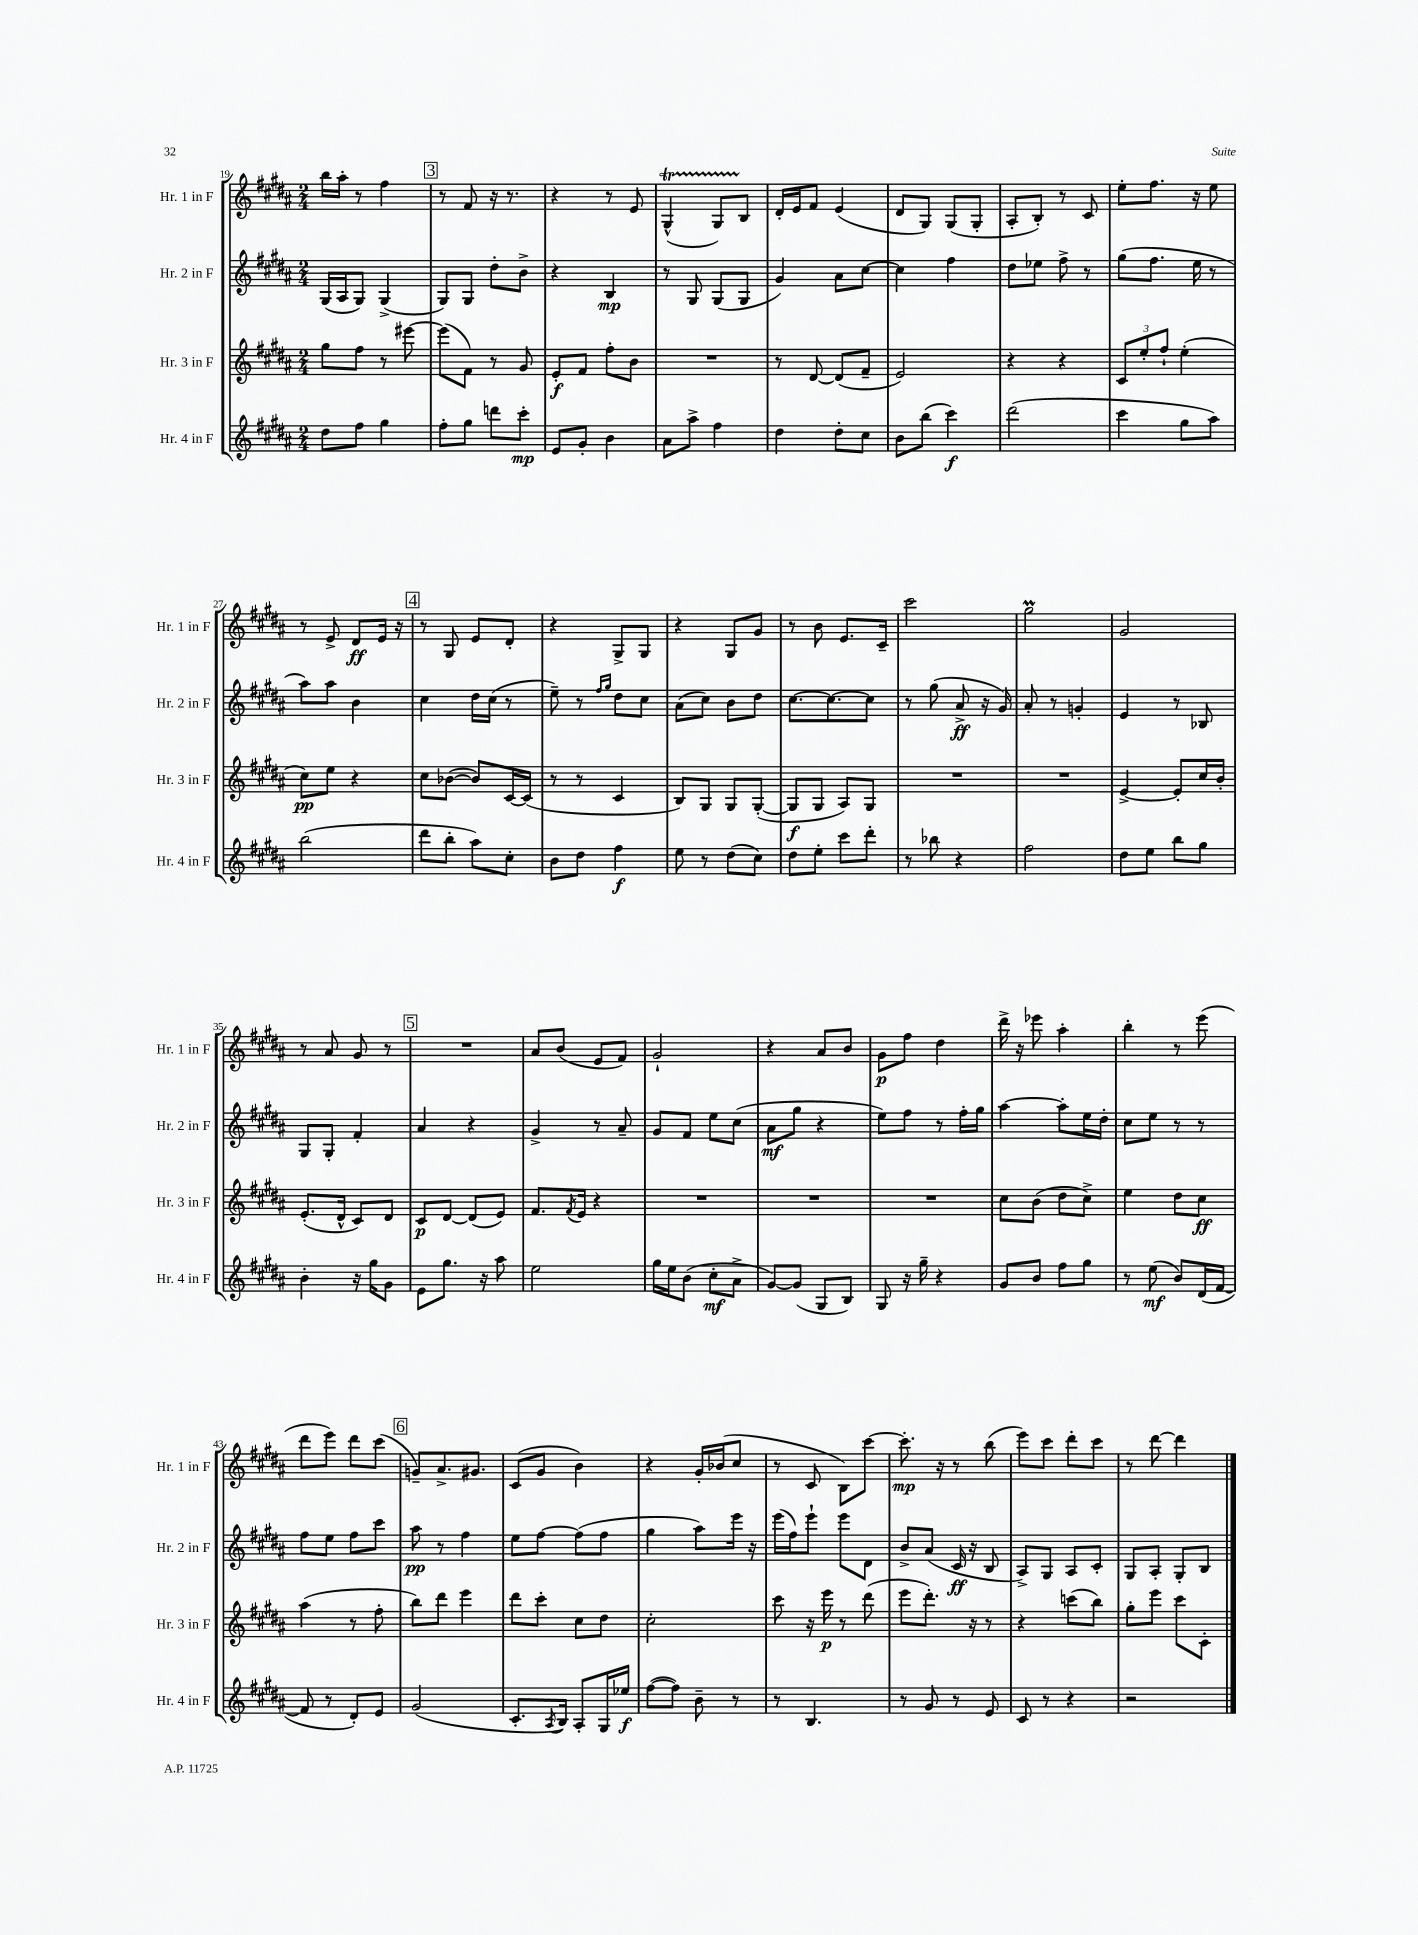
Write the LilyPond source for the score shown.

<<
\new StaffGroup <<
\new Staff = "s0" \with { instrumentName = "Hr. 1 in F" shortInstrumentName = "Hr. 1 in F" } {
    \clef treble \key b \major \numericTimeSignature \time 2/4
    b''16 ais''16-. r8 fis''4 |
    \mark \markup { \box "3" } r8 fis'8 r16 r8. |
    r4 r8 e'8 |
    gis4-^\startTrillSpan( gis8) b8\stopTrillSpan |
    dis'16-. e'16 fis'8 e'4( |
    dis'8 gis8) gis8( gis8-. |
    ais8-. b8-.) r8 cis'8 |
    e''8-. fis''8. r16 e''8 |
    r8 e'8-> dis'8\ff e'16 r16 |
    \mark \markup { \box "4" } r8 gis8 e'8 dis'8-. |
    r4 gis8-> gis8 |
    r4 gis8 gis'8 |
    r8 b'8 e'8. cis'16-- |
    cis'''2 |
    gis''2\prall |
    gis'2 |
    r8 ais'8 gis'8 r8 |
    \mark \markup { \box "5" } R2 |
    ais'8 b'8( e'8 fis'8) |
    gis'2-! |
    r4 ais'8 b'8 |
    gis'8\p fis''8 dis''4 |
    dis'''16-> r16 ees'''8 ais''4-. |
    b''4-. r8 e'''8( |
    dis'''8 e'''8) dis'''8 cis'''8( |
    \mark \markup { \box "6" } g'8--) ais'8.-> gis'8. |
    cis'8( gis'8 b'4) |
    r4 gis'16-. bes'16( cis''8 |
    r8 cis'8 b8) cis'''8~ |
    cis'''8.-.\mp r16 r8 b''8( |
    e'''8) cis'''8 dis'''8-. cis'''8 |
    r8 dis'''8~ dis'''4 \bar "|." |
}
\new Staff = "s1" \with { instrumentName = "Hr. 2 in F" shortInstrumentName = "Hr. 2 in F" } {
    \clef treble \key b \major \numericTimeSignature \time 2/4
    gis16( ais16 gis8) gis4->( |
    \mark \markup { \box "3" } gis8) gis8 dis''8-. b'8-> |
    r4 b4\mp |
    r8 gis8 gis8( gis8 |
    gis'4) ais'8 cis''8~ |
    cis''4 fis''4 |
    dis''8 ees''8 fis''8-> r8 |
    gis''8( fis''8. e''16 r8 |
    ais''8) ais''8 b'4 |
    \mark \markup { \box "4" } cis''4 dis''16 cis''16( r8 |
    e''8--) r8 \grace { fis''16 gis''16 } dis''8 cis''8 |
    ais'8( cis''8) b'8 dis''8 |
    cis''8.~ cis''8.~ cis''8 |
    r8 gis''8( ais'8->\ff r16 gis'16) |
    ais'8-. r8 g'4-. |
    e'4 r8 bes8 |
    gis8 gis8-. fis'4-. |
    \mark \markup { \box "5" } ais'4 r4 |
    gis'4-> r8 ais'8-- |
    gis'8 fis'8 e''8 cis''8( |
    ais'8\mf gis''8 r4 |
    e''8) fis''8 r8 fis''16-. gis''16 |
    ais''4~ ais''8-. e''16 dis''16-. |
    cis''8 e''8 r8 r8 |
    fis''8 e''8 fis''8 cis'''8 |
    \mark \markup { \box "6" } ais''8\pp r8 fis''4 |
    e''8 fis''8~ fis''8( fis''8 |
    gis''4 ais''8) e'''16 r16 |
    e'''16( fis''16) e'''8-! e'''8 dis'8 |
    b'8-> ais'8( cis'16\ff r16 b8 |
    ais8->) gis8 ais8 cis'8-. |
    gis8 ais8-. gis8-. b8 \bar "|." |
}
\new Staff = "s2" \with { instrumentName = "Hr. 3 in F" shortInstrumentName = "Hr. 3 in F" } {
    \clef treble \key b \major \numericTimeSignature \time 2/4
    gis''8 fis''8 r8 eis'''8~ |
    \mark \markup { \box "3" } eis'''8( fis'8) r8 gis'8 |
    e'8-.\f fis'8 fis''8-. b'8 |
    R2 |
    r8 dis'8~ dis'8( fis'8-- |
    e'2) |
    r4 r4 |
    \tuplet 3/2 { cis'8 e''8-. fis''8-! } e''4-.( |
    cis''8\pp) e''8 r4 |
    \mark \markup { \box "4" } cis''8 bes'8~( bes'8) cis'16~ cis'16( |
    r8 r8 cis'4 |
    b8) gis8 gis8 gis8~-.( |
    gis8\f gis8 ais8) gis8 |
    R2 |
    R2 |
    e'4~-> e'8-. cis''16 b'16-. |
    e'8.-.( dis'16-^ cis'8) dis'8 |
    \mark \markup { \box "5" } cis'8\p dis'8~ dis'8( e'8) |
    fis'8. \acciaccatura { fis'8 } e'16 r4 |
    R2 |
    R2 |
    R2 |
    cis''8 b'8( dis''8 cis''8->) |
    e''4 dis''8 cis''8\ff |
    ais''4( r8 fis''8-. |
    \mark \markup { \box "6" } b''8) dis'''8 e'''4 |
    dis'''8 cis'''8-. cis''8 dis''8 |
    cis''2-. |
    cis'''8 r16 e'''16\p r8 dis'''8( |
    e'''8 dis'''8.-.) r16 r8 |
    r4 c'''8( b''8) |
    gis''8-. e'''8 cis'''8 cis'8-. \bar "|." |
}
\new Staff = "s3" \with { instrumentName = "Hr. 4 in F" shortInstrumentName = "Hr. 4 in F" } {
    \clef treble \key b \major \numericTimeSignature \time 2/4
    dis''8 fis''8 gis''4 |
    \mark \markup { \box "3" } fis''8-. gis''8 d'''8 cis'''8-.\mp |
    e'8 gis'8-. b'4 |
    ais'8 ais''8-> fis''4 |
    dis''4 dis''8-. cis''8 |
    b'8 b''8( cis'''4\f) |
    dis'''2( |
    cis'''4 gis''8 ais''8) |
    b''2( |
    \mark \markup { \box "4" } dis'''8 b''8-. ais''8) cis''8-. |
    b'8 dis''8 fis''4\f |
    e''8 r8 dis''8( cis''8) |
    dis''8 e''8-. cis'''8 dis'''8-. |
    r8 bes''8 r4 |
    fis''2 |
    dis''8 e''8 b''8 gis''8 |
    b'4-. r16 gis''16 gis'8 |
    \mark \markup { \box "5" } e'8 gis''8. r16 ais''8 |
    e''2 |
    gis''16 e''16 b'8( cis''8-.\mf ais'8-> |
    gis'8~) gis'8( gis8 b8) |
    gis8 r16 gis''16-- r4 |
    gis'8 b'8 fis''8 gis''8 |
    r8 e''8\mf( b'8) dis'16( fis'16~ |
    fis'8 r8 dis'8-.) e'8 |
    \mark \markup { \box "6" } gis'2( |
    cis'8.-. \acciaccatura { ais8 } b16) ais8-. gis16 ees''16\f |
    fis''8~( fis''8) b'8-- r8 |
    r8 b4. |
    r8 gis'8 r8 e'8 |
    cis'8 r8 r4 |
    r2 \bar "|." |
}
>>
>>
\layout { \context { \Score currentBarNumber = #19 } }
